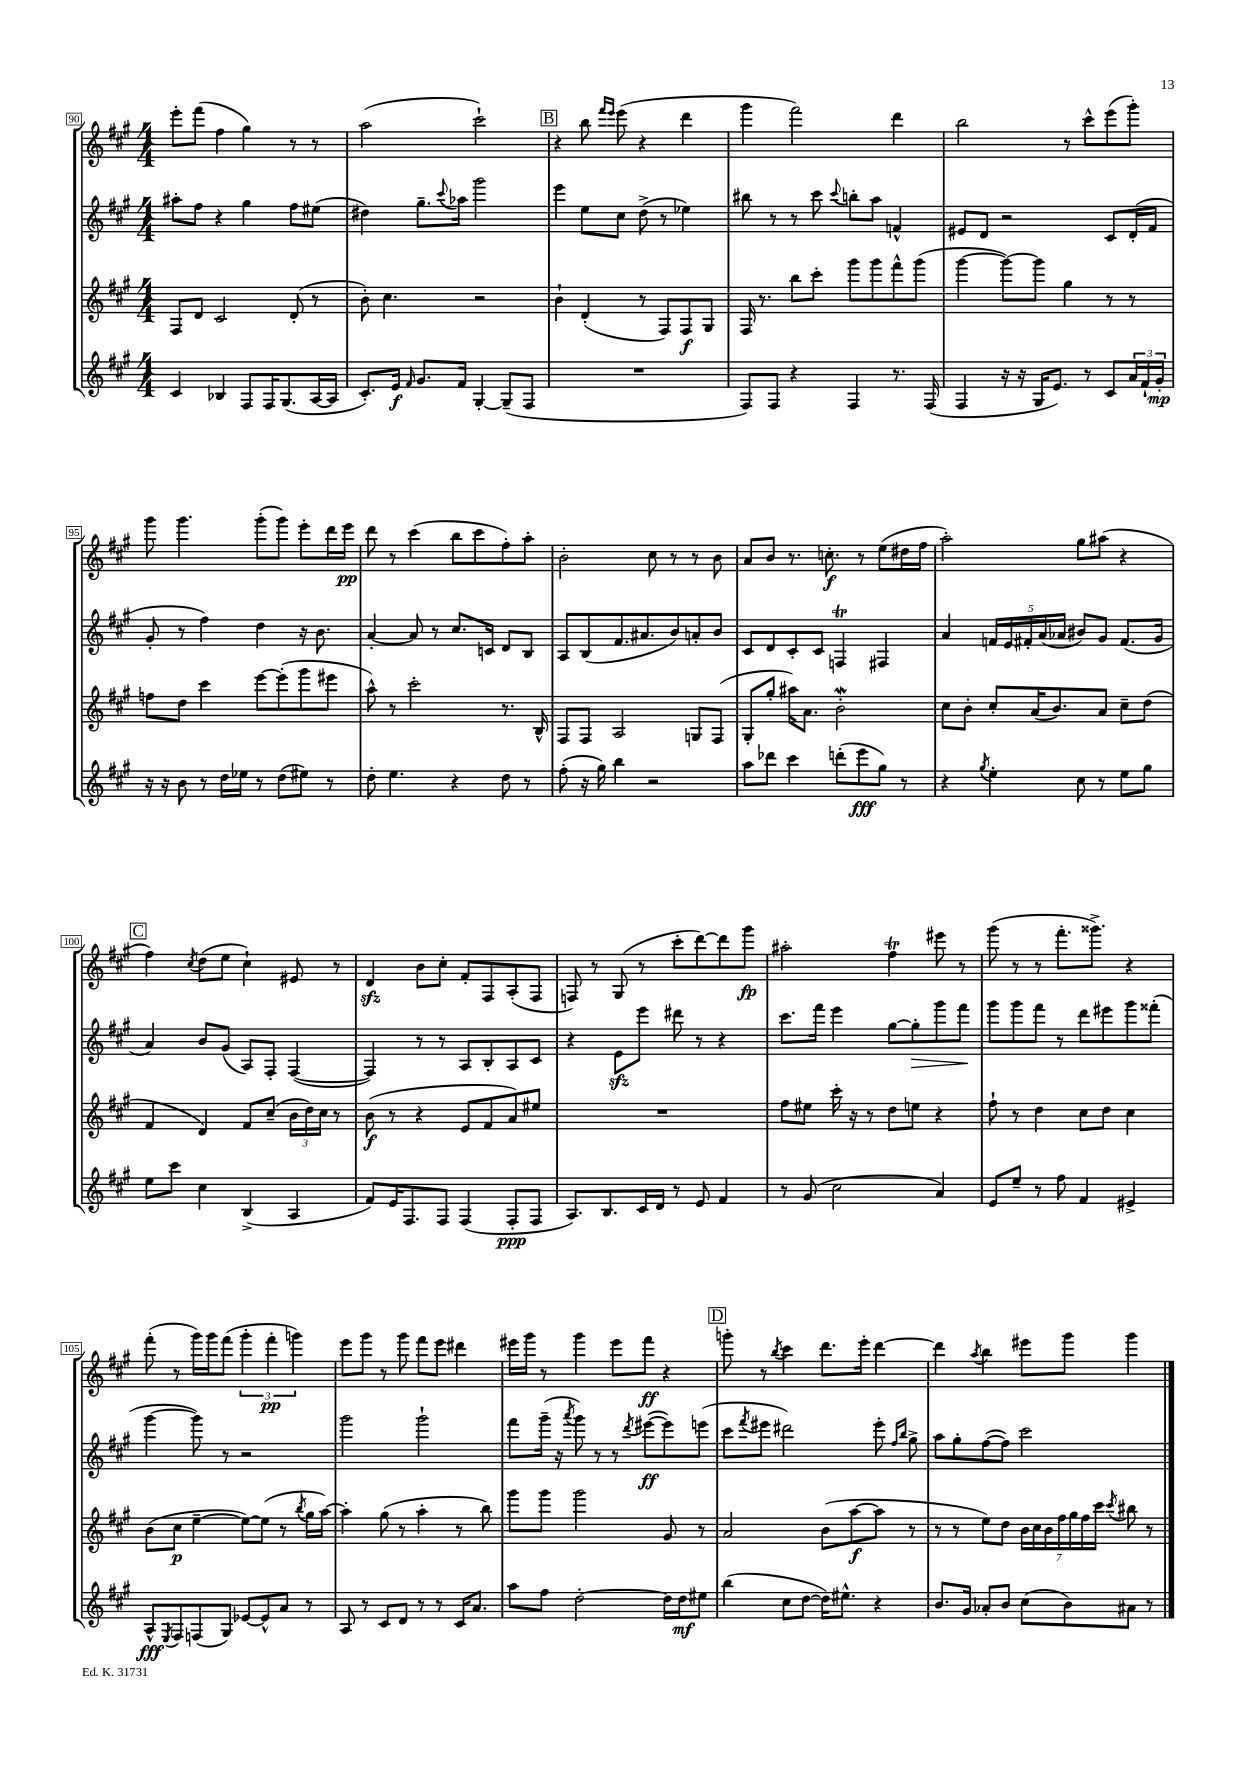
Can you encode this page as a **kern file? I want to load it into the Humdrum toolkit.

**kern	**dynam	**kern	**dynam	**kern	**dynam	**kern	**dynam
*part4	*part4	*part3	*part3	*part2	*part2	*part1	*part1
*staff4	*staff4	*staff3	*staff3	*staff2	*staff2	*staff1	*staff1
*clefG2	*	*clefG2	*	*clefG2	*	*clefG2	*
*k[f#c#g#]	*	*k[f#c#g#]	*	*k[f#c#g#]	*	*k[f#c#g#]	*
*M4/4	*	*M4/4	*	*M4/4	*	*M4/4	*
=90	=90	=90	=90	=90	=90	=90	=90
4c#/	.	8F#/L	.	8aa#X'\L	.	8eee'\L	.
.	.	8d/J	.	8ff#\J	.	(8fff#\J	.
4B-X/	.	2c#/	.	4r	.	4ff#\	.
8F#/L	.	.	.	4gg#\	.	4gg#\)	.
16F#/K	.	.	.	.	.	.	.
(8.G#/	.	.	.	.	.	.	.
.	.	(8d'/	.	8ff#\L	.	8r	.
[16A/L	.	8r	.	(8ee#X\J	.	8r	.
16A/JJ]	.	.	.	.	.	.	.
=91	=91	=91	=91	=91	=91	=91	=91
8.c#'/L)	.	8b'\)	.	4dd#X\)	.	(2aa\	.
.	.	4.cc#\	.	.	.	.	.
16e/Jk	f	.	.	.	.	.	.
16qqf#/	.	.	.	.	.	.	.
8.g#/L	.	.	.	8.gg#~\L	.	.	.
.	.	.	.	8qqccc#/	.	.	.
16f#/Jk	.	.	.	16aa-X\Jk	.	.	.
[4G#'/	.	2r	.	2ggg#\	.	2ccc#`\)	.
(8G#~/L]	.	.	.	.	.	.	.
8F#/J	.	.	.	.	.	.	.
!!LO:REH:place=s1:t=B
=92	=92	=92	=92	=92	=92	=92	=92
1r	.	4b`\	.	4eee\	.	4r	.
.	.	(4d'/	.	8ee\L	.	8bb\	.
.	.	.	.	.	.	16qqfff#/LL	.
.	.	.	.	.	.	16qqeee/JJ	.
.	.	.	.	8cc#\J	.	(8eee\	.
.	.	8r	.	(8dd^\	.	4r	.
.	.	8F#/L)	.	8r	.	.	.
.	.	8F#/	f	4ee-X\)	.	4ddd\	.
.	.	8G#/J	.	.	.	.	.
=93	=93	=93	=93	=93	=93	=93	=93
8F#/L)	.	16F#/	.	8bb#X\	.	4ggg#\	.
.	.	8.r	.	.	.	.	.
8F#/J	.	.	.	8r	.	.	.
4r	.	8bb\L	.	8r	.	2fff#\)	.
.	.	8ccc#'\J	.	8ccc#\	.	.	.
.	.	.	.	8qqccc#/	.	.	.
4F#/	.	8ggg#\L	.	8bbn'\L	.	.	.
.	.	8ggg#\	.	8aa\J	.	.	.
8.r	.	8fff#^^\	.	4fn^^/	.	4ddd\	.
.	.	(8ggg#\J	.	.	.	.	.
(16F#/	.	.	.	.	.	.	.
=94	=94	=94	=94	=94	=94	=94	=94
4F#/	.	[4ggg#\	.	8e#X/L	.	2bb\	.
.	.	.	.	8d/J	.	.	.
16r	.	8ggg#\L_)	.	2r	.	.	.
16r	.	.	.	.	.	.	.
16G#/KL	.	8ggg#\J]	.	.	.	.	.
8.e/J)	.	.	.	.	.	.	.
.	.	4gg#\	.	.	.	8r	.
8r	.	.	.	.	.	8ccc#^^\L	.
8c#/L	.	8r	.	8c#/L	.	(8eee\	.
24a/L	.	8r	.	(16d'/L	.	8ggg#'\J)	.
24f#`/	.	.	.	.	.	.	.
.	.	.	.	16f#/JJ	.	.	.
24g#'/JJ	mp	.	.	.	.	.	.
!!LO:LB:g=z
=95	=95	=95	=95	=95	=95	=95	=95
16r	.	8ffn\L	.	8g#'/	.	8ggg#\	.
16r	.	.	.	.	.	.	.
8b\	.	8dd\J	.	8r	.	4.ggg#\	.
8r	.	4ccc#\	.	4ff#\)	.	.	.
16dd\LL	.	.	.	.	.	.	.
16ee-X\JJ	.	.	.	.	.	.	.
8r	.	[8eee\L	.	4dd\	.	(8ggg#'\L	.
(8dd\L	.	(8eee'\]	.	.	.	8ggg#\J)	.
8ee#X\J)	.	8ggg#\	.	16r	.	8eee'\L	.
.	.	.	.	8.b\	.	.	.
8r	.	8eee#X\J	.	.	.	16ddd\L	.
.	.	.	.	.	.	16eee\JJ	pp
=96	=96	=96	=96	=96	=96	=96	=96
8dd'\	.	8aa^^\)	.	[4a'/	.	8ddd\	.
4.ee\	.	8r	.	.	.	8r	.
.	.	2ccc#'\	.	8a/]	.	(4ccc#\	.
.	.	.	.	8r	.	.	.
4r	.	.	.	8.cc#/L	.	8bb\L	.
.	.	.	.	.	.	8ccc#\	.
.	.	.	.	16cn/Jk	.	.	.
8dd\	.	8.r	.	8d/L	.	8ff#'\)	.
8r	.	.	.	8B/J	.	8aa'\J	.
.	.	16B^^/	.	.	.	.	.
=97	=97	=97	=97	=97	=97	=97	=97
(8ff#'\	.	8F#/L	.	8A/L	.	2b'\	.
16r	.	8F#/J	.	(8B/	.	.	.
16gg#\)	.	.	.	.	.	.	.
4bb\	.	2A/	.	8.f#/	.	.	.
.	.	.	.	8.a#X/	.	.	.
2r	.	.	.	.	.	8cc#\	.
.	.	.	.	8b/)	.	8r	.
.	.	8Gn/L	.	8an'/	.	8r	.
.	.	(8F#/J	.	8b/J	.	8b\	.
=98	=98	=98	=98	=98	=98	=98	=98
8aa\L	.	8G#'/L	.	8c#/L	.	8a/L	.
8ddd-X\J	.	8gg#'/J	.	8d/	.	8b/J	.
4ccc#\	.	16aa#X\KL)	.	8c#'/	.	8.r	.
.	.	8.a\J	.	.	.	.	.
.	.	.	.	8c#/J	.	.	.
.	.	.	.	.	.	8.ccn'\	f
(8dddn'\L	.	2bW'\	.	4FnT/	.	.	.
8eee\	fff	.	.	.	.	8r	.
8gg#\J)	.	.	.	4F#X/	.	(8ee\L	.
8r	.	.	.	.	.	16dd#X\L	.
.	.	.	.	.	.	16ff#\JJ	.
=99	=99	=99	=99	=99	=99	=99	=99
4r	.	8cc#\L	.	4a/	.	2aa'\)	.
.	.	8b'\J	.	.	.	.	.
8qgg#/	.	.	.	.	.	.	.
4ee'\	.	8cc#'/L	.	20fn/LL	.	.	.
.	.	.	.	20e/	.	.	.
.	.	.	.	20f#X'/	.	.	.
.	.	(16a/K	.	.	.	.	.
.	.	.	.	(20a/	.	.	.
.	.	8.b/)	.	.	.	.	.
.	.	.	.	20a-X/JJ	.	.	.
8cc#\	.	.	.	8b#X/L)	.	8gg#\L	.
8r	.	8a/J	.	8g#/J	.	(8aa#X\J	.
8ee\L	.	8cc#~\L	.	(8.f#/L	.	4r	.
8gg#\J	.	(8dd\J	.	.	.	.	.
.	.	.	.	16g#/Jk	.	.	.
!!LO:LB:g=z
!!LO:REH:place=s1:t=C
=100	=100	=100	=100	=100	=100	=100	=100
8ee\L	.	4f#/	.	4a/)	.	4ff#\)	.
8ccc#\J	.	.	.	.	.	.	.
.	.	.	.	.	.	8qcc#/	.
4cc#\	.	4d/)	.	8b/L	.	(8dd\L	.
.	.	.	.	(8g#/J	.	8ee\J	.
(4B^/	.	8f#/L	.	8A/L)	.	4cc#`\)	.
.	.	(8cc#~/J	.	8F#'/J	.	.	.
4A/	.	24b\LL	.	([4F#/	.	8e#X/	.
.	.	24dd\)	.	.	.	.	.
.	.	24cc#\JJ	.	.	.	.	.
.	.	8r	.	.	.	8r	.
=101	=101	=101	=101	=101	=101	=101	=101
8f#/L)	.	(8b\	f	4F#/])	.	4dzz/	.
16e/K	.	8r	.	.	.	.	.
8.F#/	.	.	.	.	.	.	.
.	.	4r	.	8r	.	8b\L	.
8F#/J	.	.	.	8r	.	8cc#'\J	.
(4F#/	.	8e/L	.	8A/L	.	8f#'/L	.
.	.	8f#/	.	8B'/	.	8F#/	.
8F#'/L	ppp	8a/)	.	8A/	.	(8A'/	.
8F#/J	.	8ee#X/J	.	8c#/J	.	8F#/J	.
=102	=102	=102	=102	=102	=102	=102	=102
8.A/L)	.	1r	.	4r	.	8Fn/)	.
.	.	.	.	.	.	8r	.
8.B/	.	.	.	.	.	.	.
.	.	.	.	8ezz\L	.	(8G#/	.
16c#/L	.	.	.	8eee\J	.	8r	.
16d/JJ	.	.	.	.	.	.	.
8r	.	.	.	8ddd#X\	.	8ccc#'\L	.
8e/	.	.	.	8r	.	[8ddd\)	.
4f#/	.	.	.	4r	.	8ddd\]	.
.	.	.	.	.	.	8ggg#\J	fp
=103	=103	=103	=103	=103	=103	=103	=103
8r	.	8ff#\L	.	8.ccc#\L	.	2aa#X'\	.
(8g#/	.	8ee#X\J	.	.	.	.	.
.	.	.	.	16fff#\Jk	.	.	.
2cc#\	.	16ccc#'\	.	4eee\	.	.	.
.	.	16r	.	.	.	.	.
.	.	8r	.	.	.	.	.
.	.	8dd\L	.	[8gg#\L	.	4ff#T\	.
!	!	!	!	!	!LO:HP:b	!	!
.	.	8een\J	.	8gg#'\]	>	.	.
4a/)	.	4r	.	8ggg#\	.	8eee#X\	.
.	.	.	.	8fff#\J	.	8r	.
.	.	.	.	.	]	.	.
=104	=104	=104	=104	=104	=104	=104	=104
8e/L	.	8ff#`\	.	8ggg#\L	.	(8ggg#\	.
8ee~/J	.	8r	.	8ggg#\	.	8r	.
8r	.	4dd\	.	8fff#\J	.	8r	.
8ff#\	.	.	.	8r	.	8.fff#'\L	.
4f#/	.	8cc#\L	.	8ddd\L	.	.	.
.	.	.	.	.	.	8.ggg##X^\J)	.
.	.	8dd\J	.	8eee#X\	.	.	.
4e#X^/	.	4cc#\	.	8ggg#\	.	4r	.
.	.	.	.	(8fff##X'\J	.	.	.
!!LO:LB:g=z
=105	=105	=105	=105	=105	=105	=105	=105
8A^^/L	fff	(8b\L	.	[4ggg#\	.	(8fff#'\	.
8qE/	.	.	.	.	.	.	.
8F#/	.	8cc#\J	p	.	.	8r	.
(8Fn/	.	[4ee~\	.	8ggg#\])	.	16ggg#\LL)	.
.	.	.	.	.	.	16ggg#\J	.
8G#/J)	.	.	.	8r	.	(8fff#\J	.
[8e-X/L	.	8ee\L_)	.	2r	.	6ggg#'\	.
8e-^^/]	.	(8ee\J]	.	.	.	.	.
.	.	.	.	.	.	6fff#'\	pp
8a/J	.	8r	.	.	.	.	.
.	.	.	.	.	.	6gggn\)	.
.	.	8qbb/	.	.	.	.	.
8r	.	16gg#\LL	.	.	.	.	.
.	.	[16aa\JJ)	.	.	.	.	.
=106	=106	=106	=106	=106	=106	=106	=106
8A/	.	4aa'\]	.	2ggg#\	.	8eee\L	.
8r	.	.	.	.	.	8ggg#\J	.
8c#/L	.	(8gg#\	.	.	.	8r	.
8d/J	.	8r	.	.	.	8ggg#\	.
8r	.	4aa'\	.	2ggg#`\	.	8fff#\L	.
8r	.	.	.	.	.	8eee\J	.
16c#/KL	.	8r	.	.	.	4ddd#X\	.
8.a/J	.	.	.	.	.	.	.
.	.	8bb\)	.	.	.	.	.
=107	=107	=107	=107	=107	=107	=107	=107
8aa\L	.	8ggg#\L	.	8fff#\L	.	16eee#X\LL	.
.	.	.	.	.	.	16ggg#\JJ	.
8ff#\J	.	8ggg#\J	.	(16ggg#~\Jk	.	8r	.
.	.	.	.	16r	.	.	.
.	.	.	.	8qaaa/	.	.	.
[2dd'\	.	2ggg#\	.	8ggg#\)	.	4ggg#\	.
.	.	.	.	8r	.	.	.
.	.	.	.	8r	.	8eee#\L	.
.	.	.	.	8qddd/	.	.	.
.	.	.	.	([8eee#X\L	ff	8fff#\J	ff
16dd\LL]	.	8g#/	.	8eee#\])	.	4r	.
16dd\J	mf	.	.	.	.	.	.
8ee#X\J	.	8r	.	(8eeen\J	.	.	.
!!LO:REH:place=s1:t=D
=108	=108	=108	=108	=108	=108	=108	=108
(4bb\	.	2a/	.	8ccc#\L	.	8gggn'\	.
.	.	.	.	8qfff#/	.	.	.
.	.	.	.	8eee#X\J	.	8r	.
.	.	.	.	.	.	8qbb/	.
8cc#\L	.	.	.	2ddd#X\)	.	4ccc#\	.
[8dd\J	.	.	.	.	.	.	.
16dd\KL])	.	(8b\L	.	.	.	8.ddd\L	.
8.ee#X^^\J	.	.	.	.	.	.	.
.	.	[8aa\	f	.	.	.	.
.	.	.	.	.	.	16eee'\Jk	.
4r	.	8aa\J]	.	8eee#'\	.	[4ddd\	.
.	.	.	.	16qqff#/LL	.	.	.
.	.	.	.	16qqbb/JJ	.	.	.
.	.	8r	.	8gg#^\	.	.	.
=109	=109	=109	=109	=109	=109	=109	=109
8.b/L	.	8r	.	8aa\L	.	4ddd\]	.
.	.	8r	.	8gg#'\	.	.	.
16g#/Jk	.	.	.	.	.	.	.
.	.	.	.	.	.	8qaa/	.
8a-X'/L	.	8ee\L)	.	([8ff#\	.	4bb\	.
8b/J	.	8dd\J	.	8ff#\J])	.	.	.
(8cc#\L	.	28b\LL	.	2ccc#\	.	8eee#X\L	.
.	.	28cc#\	.	.	.	.	.
.	.	28b\	.	.	.	.	.
.	.	28ff#\	.	.	.	.	.
8b\)	.	.	.	.	.	8ggg#\J	.
.	.	28gg#\	.	.	.	.	.
.	.	28ff#\	.	.	.	.	.
.	.	28ccc#\JJ	.	.	.	.	.
.	.	8qccc#/	.	.	.	.	.
8a#X\J	.	8bb#X\	.	.	.	4ggg#\	.
8r	.	8r	.	.	.	.	.
==	==	==	==	==	==	==	==
*-	*-	*-	*-	*-	*-	*-	*-
